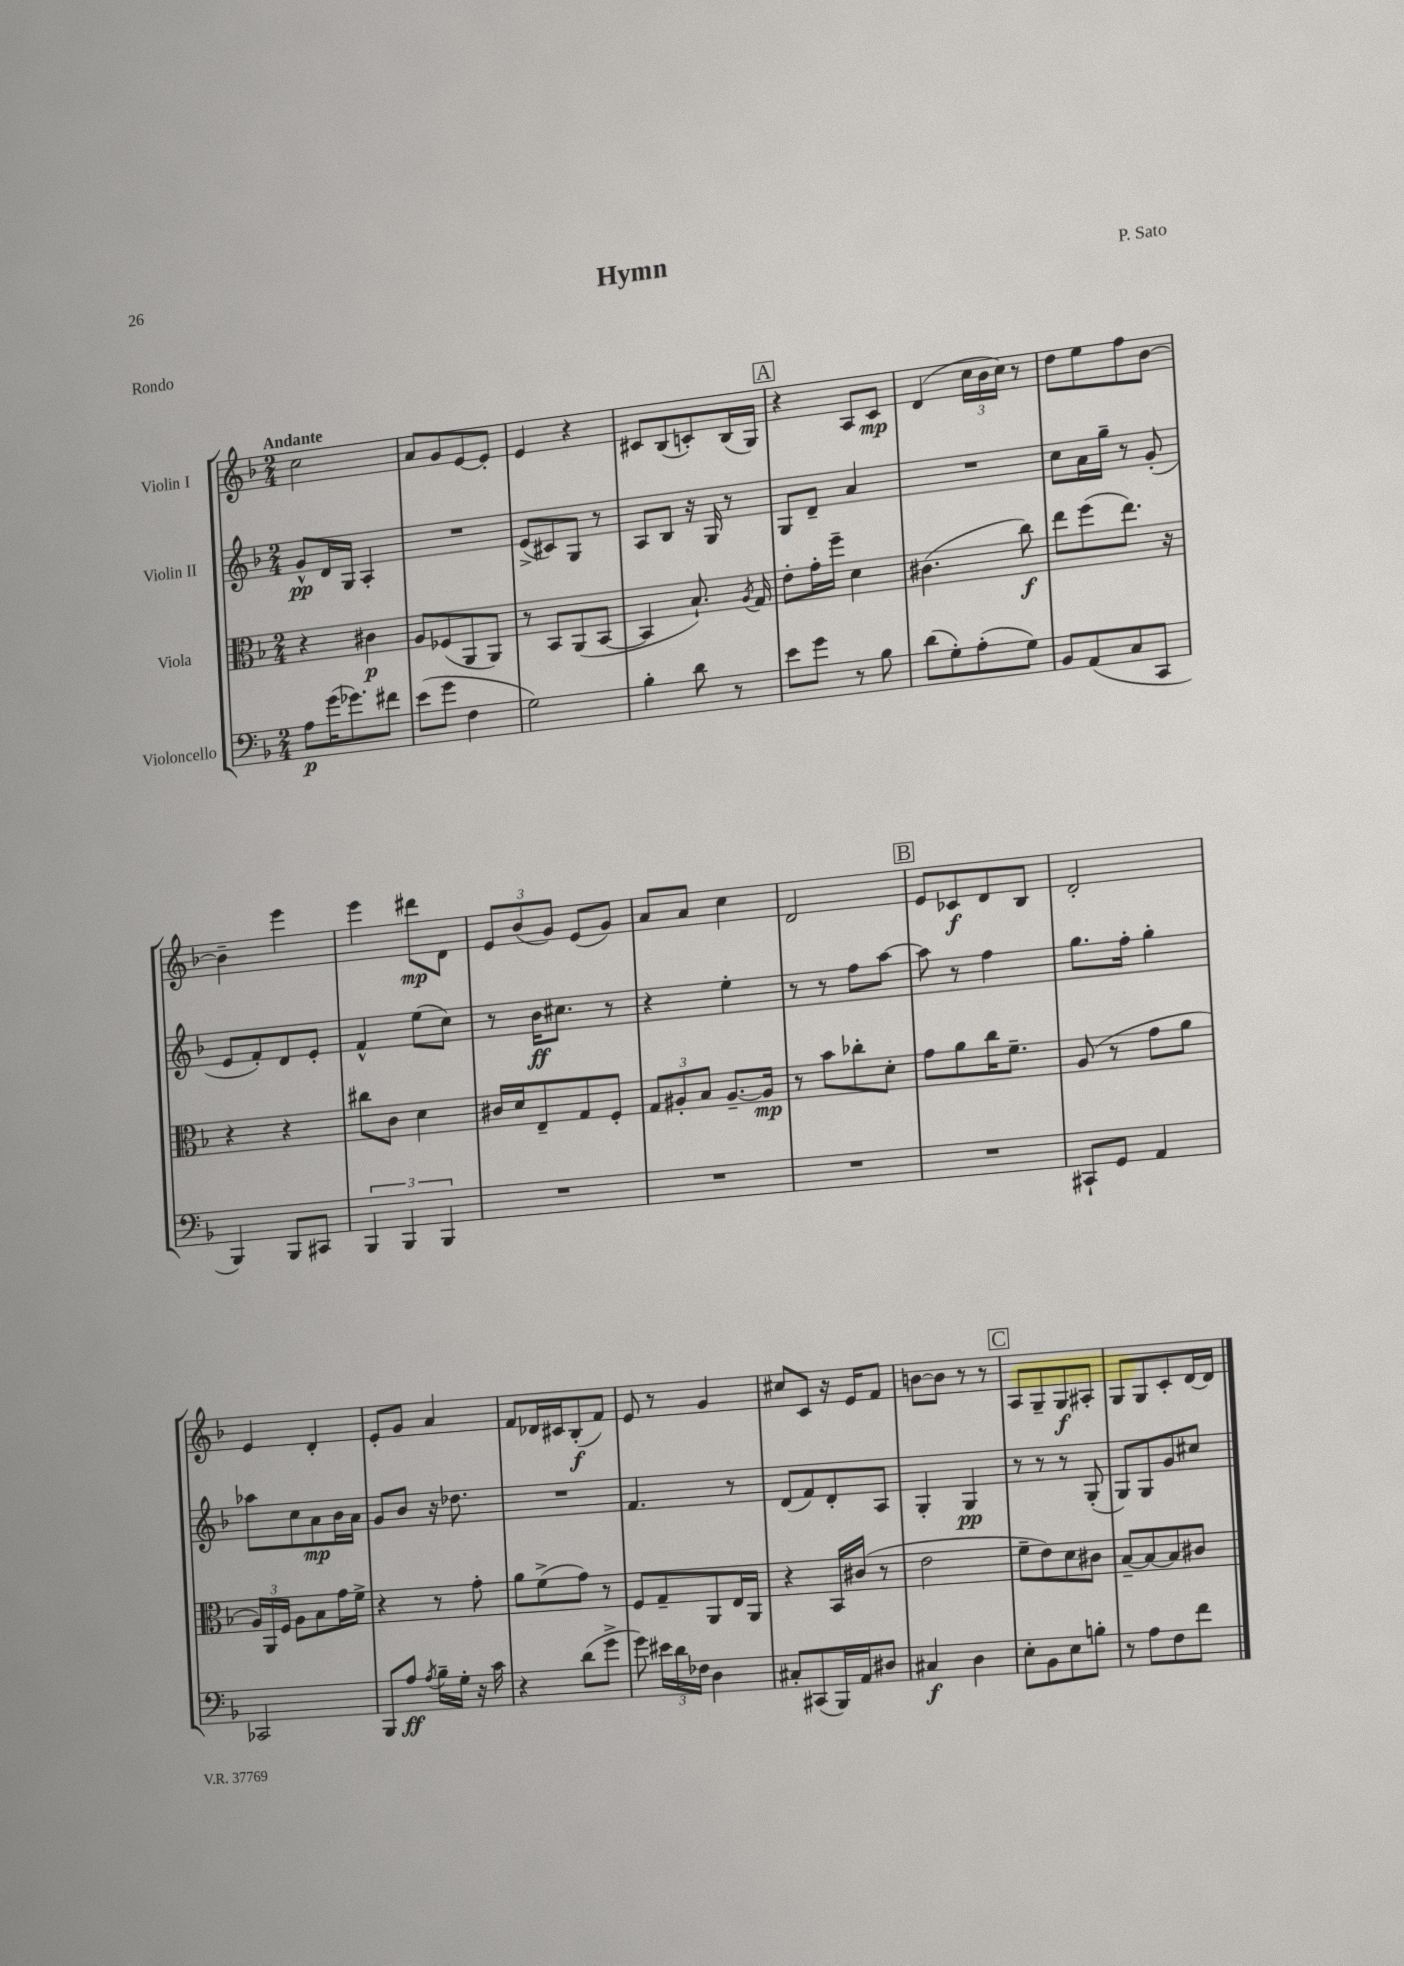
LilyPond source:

\header { title = "Hymn" composer = "P. Sato" piece = "Rondo" }
<<
\new StaffGroup <<
\new Staff = "s0" \with { instrumentName = "Violin I" } {
    \clef treble \key f \major \numericTimeSignature \time 2/4 \tempo "Andante"
    \autoBeamOff c''2 |
    a'8[ g'8 e'8~ e'8]-. |
    e'4 r4 |
    cis'8[ bes8( c'8-.) bes16( g16]) |
    \mark \markup { \box "A" } r4 a8[ c'8]\mp |
    d'4( \tuplet 3/2 { c''16[ bes'16 c''16]) } r8 |
    d''8[ e''8 f''8 bes'8]~ |
    bes'4-- e'''4 |
    e'''4 dis'''8[\mp d'8] |
    \tuplet 3/2 { e'8[ bes'8( g'8]) } e'8[( g'8]) |
    a'8[ a'8] c''4 |
    d'2 |
    \mark \markup { \box "B" } e'8[ ces'8\f d'8 bes8] |
    d'2-. |
    e'4 d'4-. |
    e'8[-. g'8] a'4 |
    f'8[ des'16 cis'16 bes8-.\f( f'8]) |
    e'8 r8 g'4 |
    cis''8[ c'8] r16 e'16[ f'8] |
    b'8[~ b'8] r8 r8 |
    \mark \markup { \box "C" } a8[ g8-- g8\f ais8]-. |
    g8[ g8 c'8-. d'16~ d'16] \bar "|." |
}
\new Staff = "s1" \with { instrumentName = "Violin II" } {
    \clef treble \key f \major \numericTimeSignature \time 2/4
    \autoBeamOff g'8[-^\pp d'16 g16] a4-. |
    R2 |
    e'8[->( cis'8) g8] r8 |
    a8[ bes8] r16 g16 r8 |
    \mark \markup { \box "A" } g8[ d'8]-- a'4 |
    R2 |
    c''8[ a'16 g''16]-- r8 g'8-.( |
    e'8[ f'8-.) d'8 e'8]-. |
    f'4-^ e''8[( c''8]) |
    r8 bes'16[\ff cis''8.] r8 |
    r4 e''4-. |
    r8 r8 f''8[ a''8]~ |
    \mark \markup { \box "B" } a''8 r8 f''4 |
    g''8.[ f''16]-. g''4-. |
    aes''8[ c''8 a'8\mp bes'16 a'16] |
    g'8[ bes'8] r16 des''8. |
    R2 |
    f'4. r8 |
    d'8[( f'8) d'8-. a8] |
    g4-. g4\pp |
    \mark \markup { \box "C" } r8 r8 r8 g8-.( |
    g8[) g8 g'8 cis''8] \bar "|." |
}
\new Staff = "s2" \with { instrumentName = "Viola" } {
    \clef alto \key f \major \numericTimeSignature \time 2/4
    \autoBeamOff r4 cis'4\p |
    a8[ fes8( a,8 a,8]) |
    r8 bes,8[ a,8( bes,8]~ |
    bes,4 bes8.-!) \acciaccatura { a8 } g16 |
    \mark \markup { \box "A" } e'8[-. g'16-. f''16]-- d'4 |
    cis'4.( c''8\f) |
    e''8[ f''8( e''8.]) r16 |
    r4 r4 |
    cis''8[ c'8] d'4 |
    cis'16[ d'16 e8-- g8 f8]-. |
    \tuplet 3/2 { g8[ ais8-. bes8] } ais8.[~-- ais16]\mp |
    r8 bes'8[ ces''8-. d'8]-. |
    \mark \markup { \box "B" } g'8[ a'8 c''16 f'8.]-- |
    a8( r8 g'8[ a'8] |
    \tuplet 3/2 { a16[) a,16 f16] } a8[ bes8 g'16 f'16]-> |
    r4 r8 g'8-. |
    a'8[ f'8->( g'8]) r8 |
    f8[ g8-- a,8 e16 a,16] |
    r4 bes,16[ cis'16]( r8 |
    e'2 |
    \mark \markup { \box "C" } f'8[-- e'8) d'8 cis'8] |
    bes8[~-- bes8~ bes8 cis'8] \bar "|." |
}
\new Staff = "s3" \with { instrumentName = "Violoncello" } {
    \clef bass \key f \major \numericTimeSignature \time 2/4
    \autoBeamOff a8[\p g'16( ges'8.) fis'8] |
    e'8[( g'8] f4 |
    g2) |
    bes4-. d'8 r8 |
    \mark \markup { \box "A" } e'8[ g'8] r8 bes8 |
    d'8[( g8-.) a8-.( g8]) |
    bes,8[ a,8( c8 c,8] |
    bes,,4) bes,,8[ cis,8] |
    \tuplet 3/2 { bes,,4 bes,,4 bes,,4 } |
    R2 |
    R2 |
    R2 |
    \mark \markup { \box "B" } R2 |
    cis,8[-! g,8] a,4 |
    ces,2 |
    bes,,8[ a8]\ff \acciaccatura { a8 } bes16[-- g16]-. r16 c'16 |
    r4 d'8[( g'8]-> |
    g'8) \tuplet 3/2 { eis'16[ d'16 fes16] } d4 |
    cis8[-. cis,8( bes,,16) a,16 dis8] |
    cis4\f d4 |
    \mark \markup { \box "C" } e8[-. bes,8 e8 b8]-. |
    r8 a8[ f8 f'8] \bar "|." |
}
>>
>>
\layout { \context { \Score \remove "Bar_number_engraver" } }
